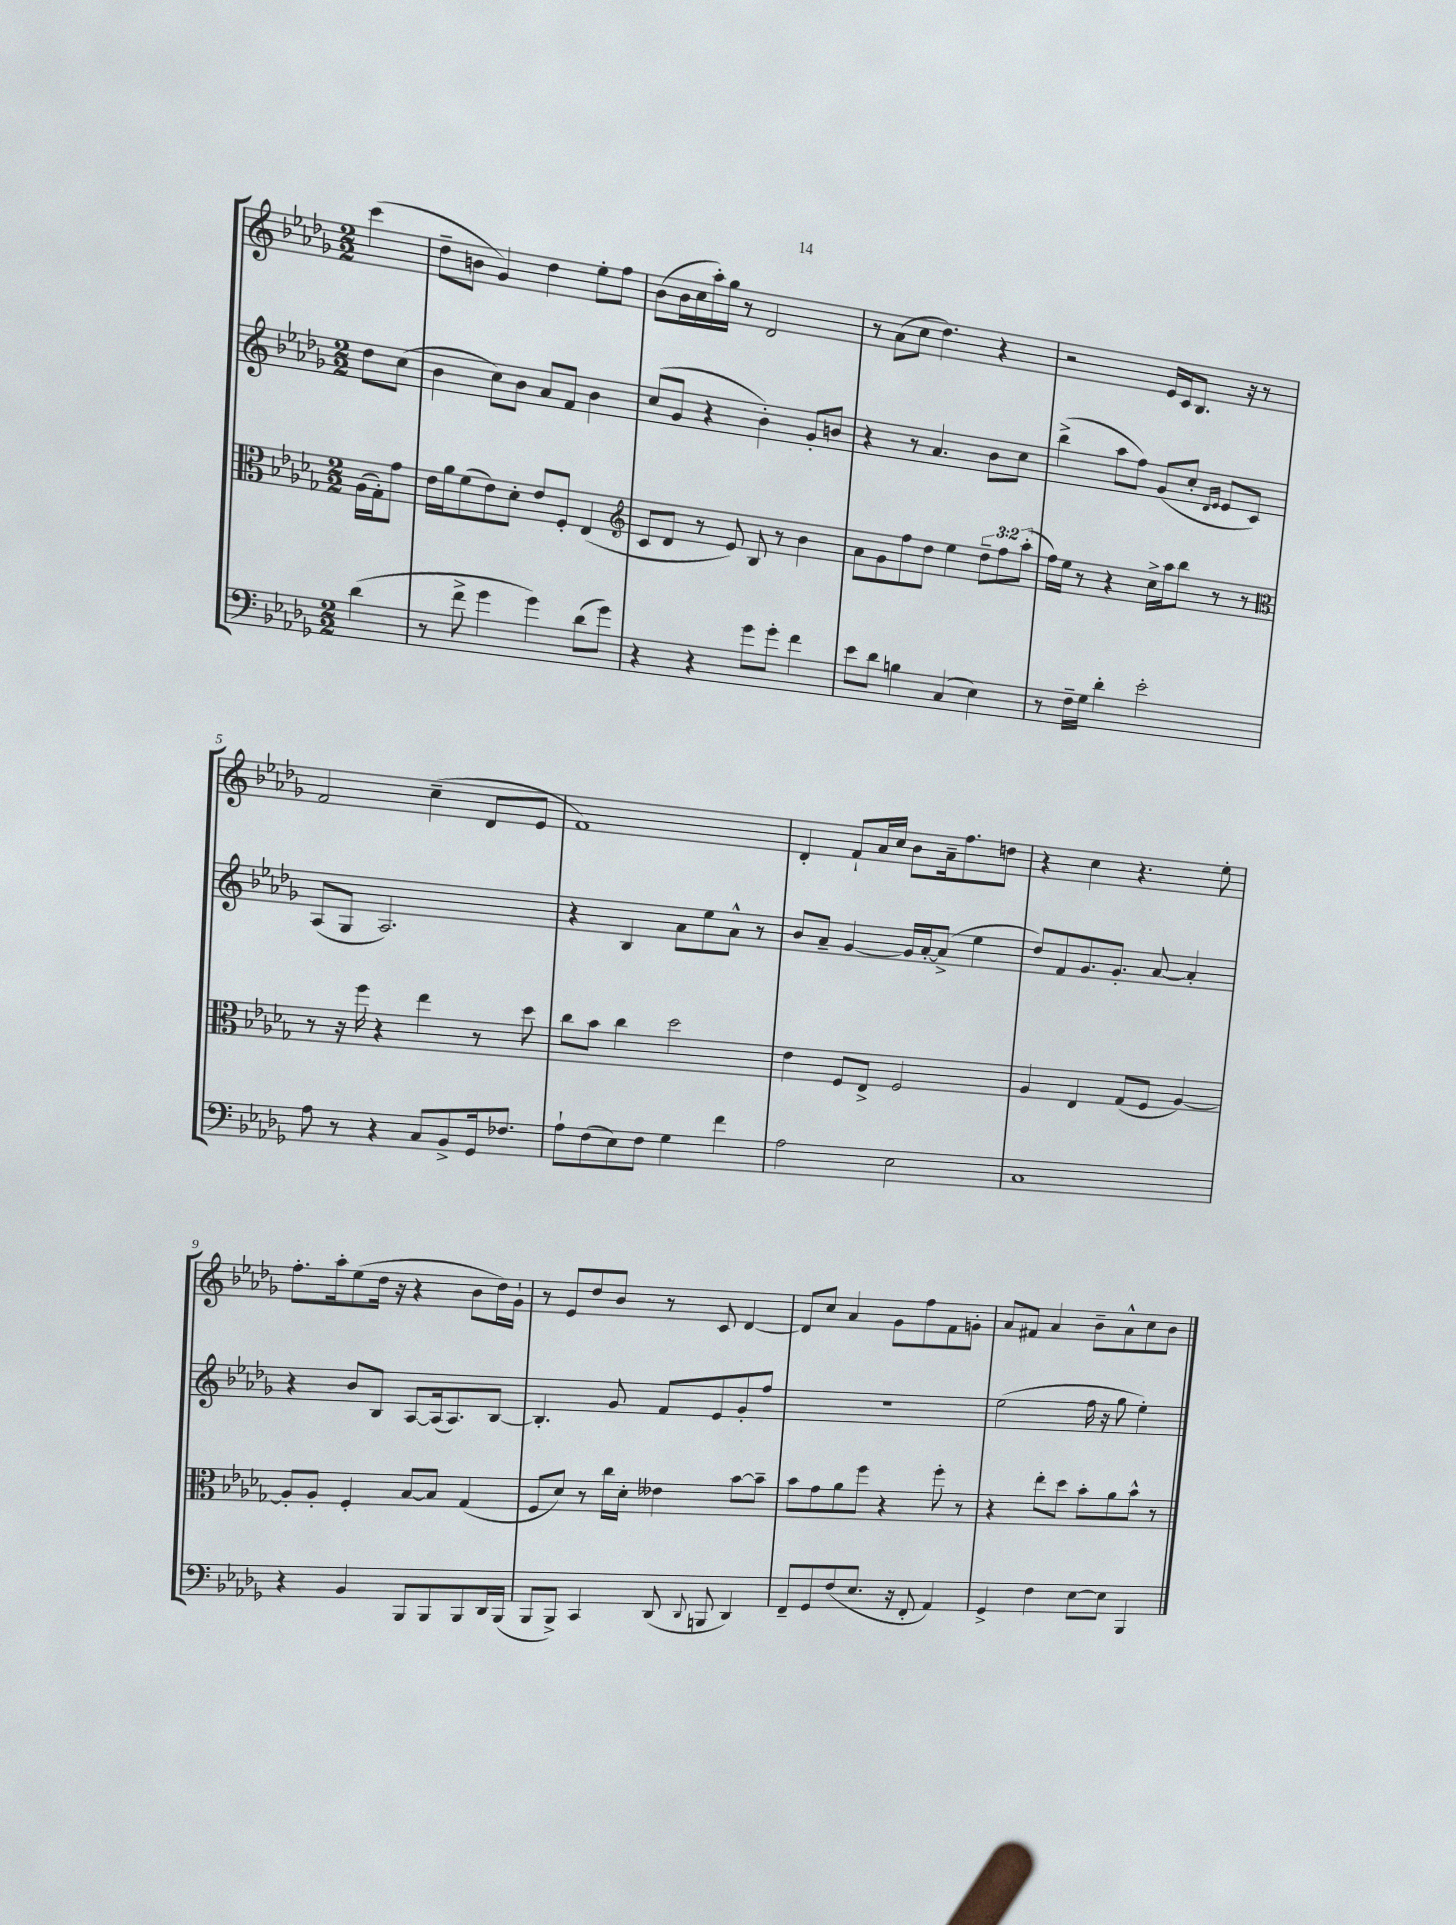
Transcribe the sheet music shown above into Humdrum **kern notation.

**kern	**kern	**kern	**kern
*part4	*part3	*part2	*part1
*staff4	*staff3	*staff2	*staff1
*clefF4	*clefC3	*clefG2	*clefG2
*k[b-e-a-d-g-]	*k[b-e-a-d-g-]	*k[b-e-a-d-g-]	*k[b-e-a-d-g-]
*M2/2	*M2/2	*M2/2	*M2/2
=	=	=	=
(4d-\	(16A-\LL	8dd-\L	(4ccc\
.	16G-'\J)	.	.
.	8g-\J	(8cc\J	.
=1	=1	=1	=1
8r	16e-\LL	4b-\	8dd-~\L
.	16a-\J	.	.
8f^\	(8f\	.	8bn\J
4g-\	8e-\)	8cc\L)	4g-/)
.	8d-'\J	8b-\J	.
4g-\)	8e-/L	8a-/L	4dd-\
.	8F'/J	8f/J	.
(8d-\L	(4E-/	4b-\	8ee-'\L
8g-\J)	.	.	8ff\J
=2	=2	=2	=2
*	*clefG2	*	*
4r	8c/L	(8cc/L	(8b-\L
.	8d-/J	8g-/J	16b-\L
.	.	.	16cc\
4r	8r	4r	16aa-'\)
.	.	.	16gg-\JJ
.	8e-/)	.	8r
8g-\L	8B-/	4b-'\)	2d-/
8g-'\J	8r	.	.
4f\	4b-\	8g-'/L	.
.	.	8bn/J	.
=3	=3	=3	=3
8e-\L	8a-\L	4r	8r
8d-\J	8g-\	.	(8a-\L
4Bn\	8ff\	8r	8cc\J
.	8dd-\J	4.a-/	4.dd-\)
(4C/	4ee-\	.	.
4E-\)	12dd-~\L	8b-\L	4r
.	12ff\	.	.
.	.	8cc\J	.
.	(12aa-'\J	.	.
=4	=4	=4	=4
8r	16ff\LL)	(4bb-^\	2r
.	16ee-\JJ	.	.
16F~\LL	8r	.	.
16G-\JJ	.	.	.
4d-'\	4r	8aa-\L	.
.	.	8ff\J)	.
2e-'\	16cc^\LL	(8g-/L	16e-/LL
.	16aa-\J	.	16c/J
.	8bb-\J	8cc'/J	8.B-/J
.	.	16qqd-/LL	.
.	.	16qqe-/JJ	.
.	8r	8e-/L	.
.	.	.	16r
.	8r	8c/J)	8r
!!LO:LB:g=z
=5	=5	=5	=5
*	*clefC3	*	*
8A-\	8r	(8A-/L	2f/
8r	16r	8G-/J	.
.	16ff\	.	.
4r	4r	2.A-/)	.
8C/L	4ee-\	.	(4cc~\
8BB-^/	.	.	.
16GG-/k	8r	.	8d-/L
8.F-X/J	.	.	.
.	8dd-\	.	8e-/J
=6	=6	=6	=6
8A-`\L	8cc\L	4r	1f)
(8F\	8b-\J	.	.
8E-\)	4cc\	4B-/	.
8F\J	.	.	.
4G-\	2dd-\	8a-\L	.
.	.	8ee-\	.
4f\	.	8a-^^\J	.
.	.	8r	.
=7	=7	=7	=7
2A-\	4e-\	8b-/L	4d-'/
.	.	8a-~/J	.
.	8F/L	[4g-/	8f`/L
.	8E-^/J	.	16a-/L
.	.	.	16cc/JJ
2E-\	2F/	16g-/LL]	8b-\L
.	.	[16a-'/J	.
.	.	(8a-^/J]	16a-~\k
.	.	.	8.ff\
.	.	4ee-\	.
.	.	.	8ddn\J
=8	=8	=8	=8
1C	4A-/	8dd-/L)	4r
.	.	8f/	.
.	4E-/	8.g-/	4cc\
.	.	8.g-'/J	.
.	(8G-/L	.	4.r
.	8F/J	[8a-/	.
.	[4A-/)	4a-'/]	.
.	.	.	8ee-'\
!!LO:LB:g=z
=9	=9	=9	=9
4r	8A-'/L]	4r	8.ff'\L
.	8A-'/J	.	.
.	.	.	16aa-'\k
4BB-/	4F'/	8b-/L	(8ee-\
.	.	8B-/J	16dd-\Jk
.	.	.	16r
8BBB-/L	[8B-/L	[8A-/L	4r
8BBB-/	8B-/J]	(16A-/k]	.
.	.	8.A-/)	.
8BBB-/	(4G-/	.	8b-\L
16DD-/L	.	[8B-/J	16dd-\L)
(16BBB-/JJ	.	.	16g-`\JJ
=10	=10	=10	=10
8BBB-/L	8F/L	4.B-'/]	8r
8BBB-^/J)	8d-/J)	.	8e-/L
4CC/	8r	.	8dd-/
.	16cc\LL	8g-/	8b-/J
.	16d-'\JJ	.	.
(8DD-/	4e--X\	8f/L	8r
8qqDD-/	.	.	.
8BBBn/	.	8e-/	8c/
4DD-/)	[8b-\L	8g-'/	[4d-/
.	8b-~\J]	8ff/J	.
=11	=11	=11	=11
8FF~/L	8b-\L	1r	8d-/L]
8GG-/	8g-\	.	8cc/J
(8F/	8a-\	.	4a-/
8.E-/J	8ff\J	.	.
.	4r	.	8g-\L
16r	.	.	.
8FF'/	.	.	8ff\
4AA-/)	8ff'\	.	8f\
.	8r	.	8gn'\J
=12	=12	=12	=12
4GG-^/	4r	(2ee-\	8a-/L
.	.	.	8f#X/J
4F\	8ee-'\L	.	4a-/
.	8dd-\J	.	.
[8E-\L	8b-'\L	16ff\	8b-~\L
.	.	16r	.
8E-\J]	8a-\	8gg-\	8a-^^\
4BBB-/	8b-^^\J	4ee-'\)	8cc\
.	8r	.	8b-\J
==	==	==	==
*-	*-	*-	*-
